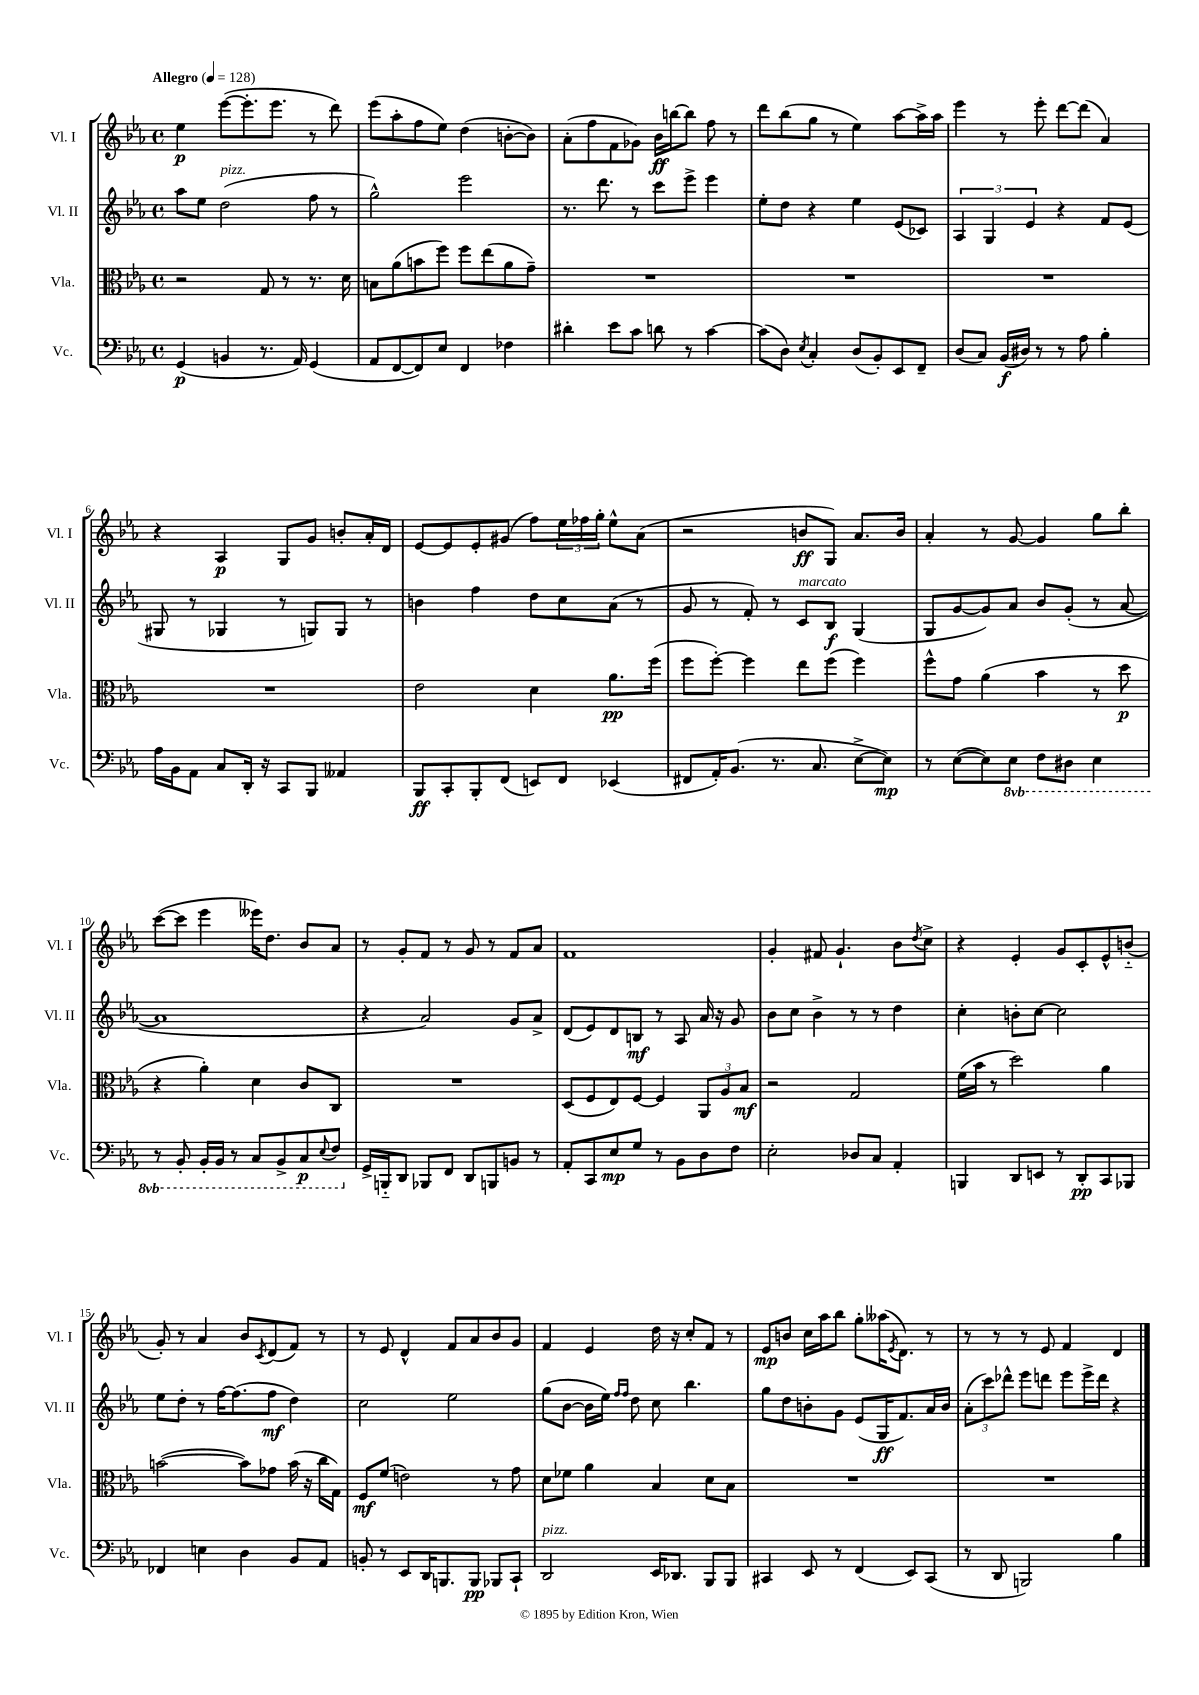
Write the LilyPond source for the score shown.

<<
\new StaffGroup <<
\new Staff = "s0" \with { instrumentName = "Vl. I" shortInstrumentName = "Vl. I" } {
    \clef treble \key ees \major \defaultTimeSignature \time 4/4 \tempo "Allegro" 4 = 128
    ees''4\p ees'''8~( ees'''8.-. ees'''8. r8 d'''8) |
    ees'''8( aes''8-. f''8 ees''8) d''4( b'8~-. b'8) |
    aes'8-.( f''8 f'8 ges'8) bes'16\ff b''16~ b''8 f''8 r8 |
    d'''8 bes''8( g''8 r8 ees''4) aes''8~ aes''16-> aes''16 |
    ees'''4 r8 ees'''8-. d'''8~ d'''8( aes'4) |
    r4 aes4\p g8 g'8 b'8-. aes'16-. d'16 |
    ees'8~ ees'8 ees'8-. gis'8( f''8) \tuplet 3/2 { ees''16 fes''16 g''16-. } ees''8-^ aes'8( |
    r2 b'8\ff g8) aes'8. b'16 |
    aes'4-. r8 g'8~ g'4 g''8 bes''8-. |
    c'''8~( c'''8 ees'''4 eeses'''16) d''8. bes'8 aes'8 |
    r8 g'8-. f'8 r8 g'8 r8 f'8 aes'8 |
    f'1 |
    g'4-. fis'8 g'4.-! bes'8 \acciaccatura { d''8 } c''8-> |
    r4 ees'4-. g'8 c'8-. ees'8-^ b'8-_( |
    g'8-.) r8 aes'4 bes'8 \acciaccatura { c'8 } d'8( f'8) r8 |
    r8 ees'8 d'4-^ f'8 aes'8 bes'8 g'8 |
    f'4 ees'4 d''16 r16 c''8-. f'8 r8 |
    ees'8\mp b'8 c''16 aes''16 bes''8 g''8-. aeses''16( \acciaccatura { ees'8 } d'8.) r8 |
    r8 r8 r8 ees'8 f'4 d'4 \bar "|." |
}
\new Staff = "s1" \with { instrumentName = "Vl. II" shortInstrumentName = "Vl. II" } {
    \clef treble \key ees \major \defaultTimeSignature \time 4/4
    aes''8 ees''8 d''2^\markup { \italic "pizz." }( f''8 r8 |
    g''2-^) ees'''2 |
    r8. d'''8. r8 c'''8 ees'''8-> ees'''4 |
    ees''8-. d''8 r4 ees''4 ees'8( ces'8) |
    \tuplet 3/2 { aes4 g4 ees'4 } r4 f'8 ees'8( |
    gis8 r8 ges4 r8 g8) g8 r8 |
    b'4 f''4 d''8 c''8 aes'8( r8 |
    g'8 r8 f'8-.) r8 c'8^\markup { \italic "marcato" } bes8\f g4( |
    g8 g'8~ g'8) aes'8 bes'8 g'8-.( r8 aes'8~ |
    aes'1 |
    r4 aes'2) g'8 aes'8-> |
    d'8( ees'8) d'8 b8\mf r8 aes8 aes'16 r16 g'8 |
    bes'8 c''8 bes'4-> r8 r8 d''4 |
    c''4-. b'8-. c''8~ c''2 |
    ees''8 d''8-. r8 f''16~ f''8.( f''8\mf d''4) |
    c''2 ees''2 |
    g''8( bes'8~ bes'16 ees''16) \grace { f''16 f''16 } d''8 c''8 bes''4. |
    g''8 d''8 b'8-. g'8 ees'8( g16\ff f'8.) aes'16 b'16 |
    \tuplet 3/2 { aes'8-.( c'''8) des'''8-^ } ees'''8 d'''8 ees'''8 ees'''16-> d'''16 r4 \bar "|." |
}
\new Staff = "s2" \with { instrumentName = "Vla." shortInstrumentName = "Vla." } {
    \clef alto \key ees \major \defaultTimeSignature \time 4/4
    r2 g8 r8 r8. d'16 |
    b8 aes'8( b'8 f''8) f''8 ees''8( aes'8 g'8--) |
    R1 |
    R1 |
    R1 |
    R1 |
    ees'2 d'4 aes'8.\pp f''16( |
    f''8 f''8~-.) f''4 ees''8 f''8( f''4) |
    f''8-^ g'8 aes'4( bes'4 r8 d''8\p |
    r4 aes'4-.) d'4 c'8 c8 |
    R1 |
    d8( f8 ees8) f8~ f4 \tuplet 3/2 { aes,8 aes8 bes8\mf } |
    r2 g2 |
    f'16( bes'16 r8 d''2) aes'4 |
    b'2~( b'8) ges'8 b'16( r16 c''16 g16) |
    f8\mf f'8( e'2) r8 g'8 |
    d'8 fes'8 aes'4 bes4 d'8 bes8 |
    R1 |
    R1 \bar "|." |
}
\new Staff = "s3" \with { instrumentName = "Vc." shortInstrumentName = "Vc." } {
    \clef bass \key ees \major \defaultTimeSignature \time 4/4 \set Staff.ottavationMarkups = #ottavation-simple-ordinals
    g,4\p( b,4 r8. aes,16) g,4( |
    aes,8 f,8~ f,8) ees8 f,4 fes4 |
    dis'4-. ees'8 c'8 d'8 r8 c'4~ |
    c'8( d8) \acciaccatura { ees8 } c4-. d8( bes,8-.) ees,8 f,8-- |
    d8( c8) bes,16\f( dis16) r8 r8 aes8 bes4-. |
    aes16 bes,16 aes,8 c8 d,16-. r16 c,8 bes,,8 aeses,4 |
    bes,,8\ff c,8-. bes,,8-. f,8( e,8) f,8 ees,4( |
    fis,8 aes,16-.) bes,8.( r8. c8. ees8~-> ees8\mp) |
    r8 ees8~( ees8) \ottava #-1 ees,8 f,8 dis,8 ees,4 |
    r8 bes,,8-. bes,,16-. bes,,16 r8 c,8 bes,,8-> c,8\p \appoggiatura { ees,8 } f,8 \ottava #0 |
    g,16-> b,,16-_ d,8 bes,,8 f,8 d,8 b,,8 b,8 r8 |
    aes,8-. c,8 ees8\mp g8 r8 bes,8 d8 f8 |
    ees2-. des8 c8 aes,4-. |
    b,,4 d,8 e,8 r8 d,8-.\pp c,8 bes,,8 |
    fes,4 e4 d4 bes,8 aes,8 |
    b,8-. r8 ees,8 d,16 b,,8. b,,8\pp bes,,8 c,8-! |
    d,2^\markup { \italic "pizz." } ees,16 des,8. bes,,8 bes,,8 |
    cis,4 ees,8 r8 f,4( ees,8) cis,8( |
    r8 d,8 b,,2) bes4 \bar "|." |
}
>>
>>
